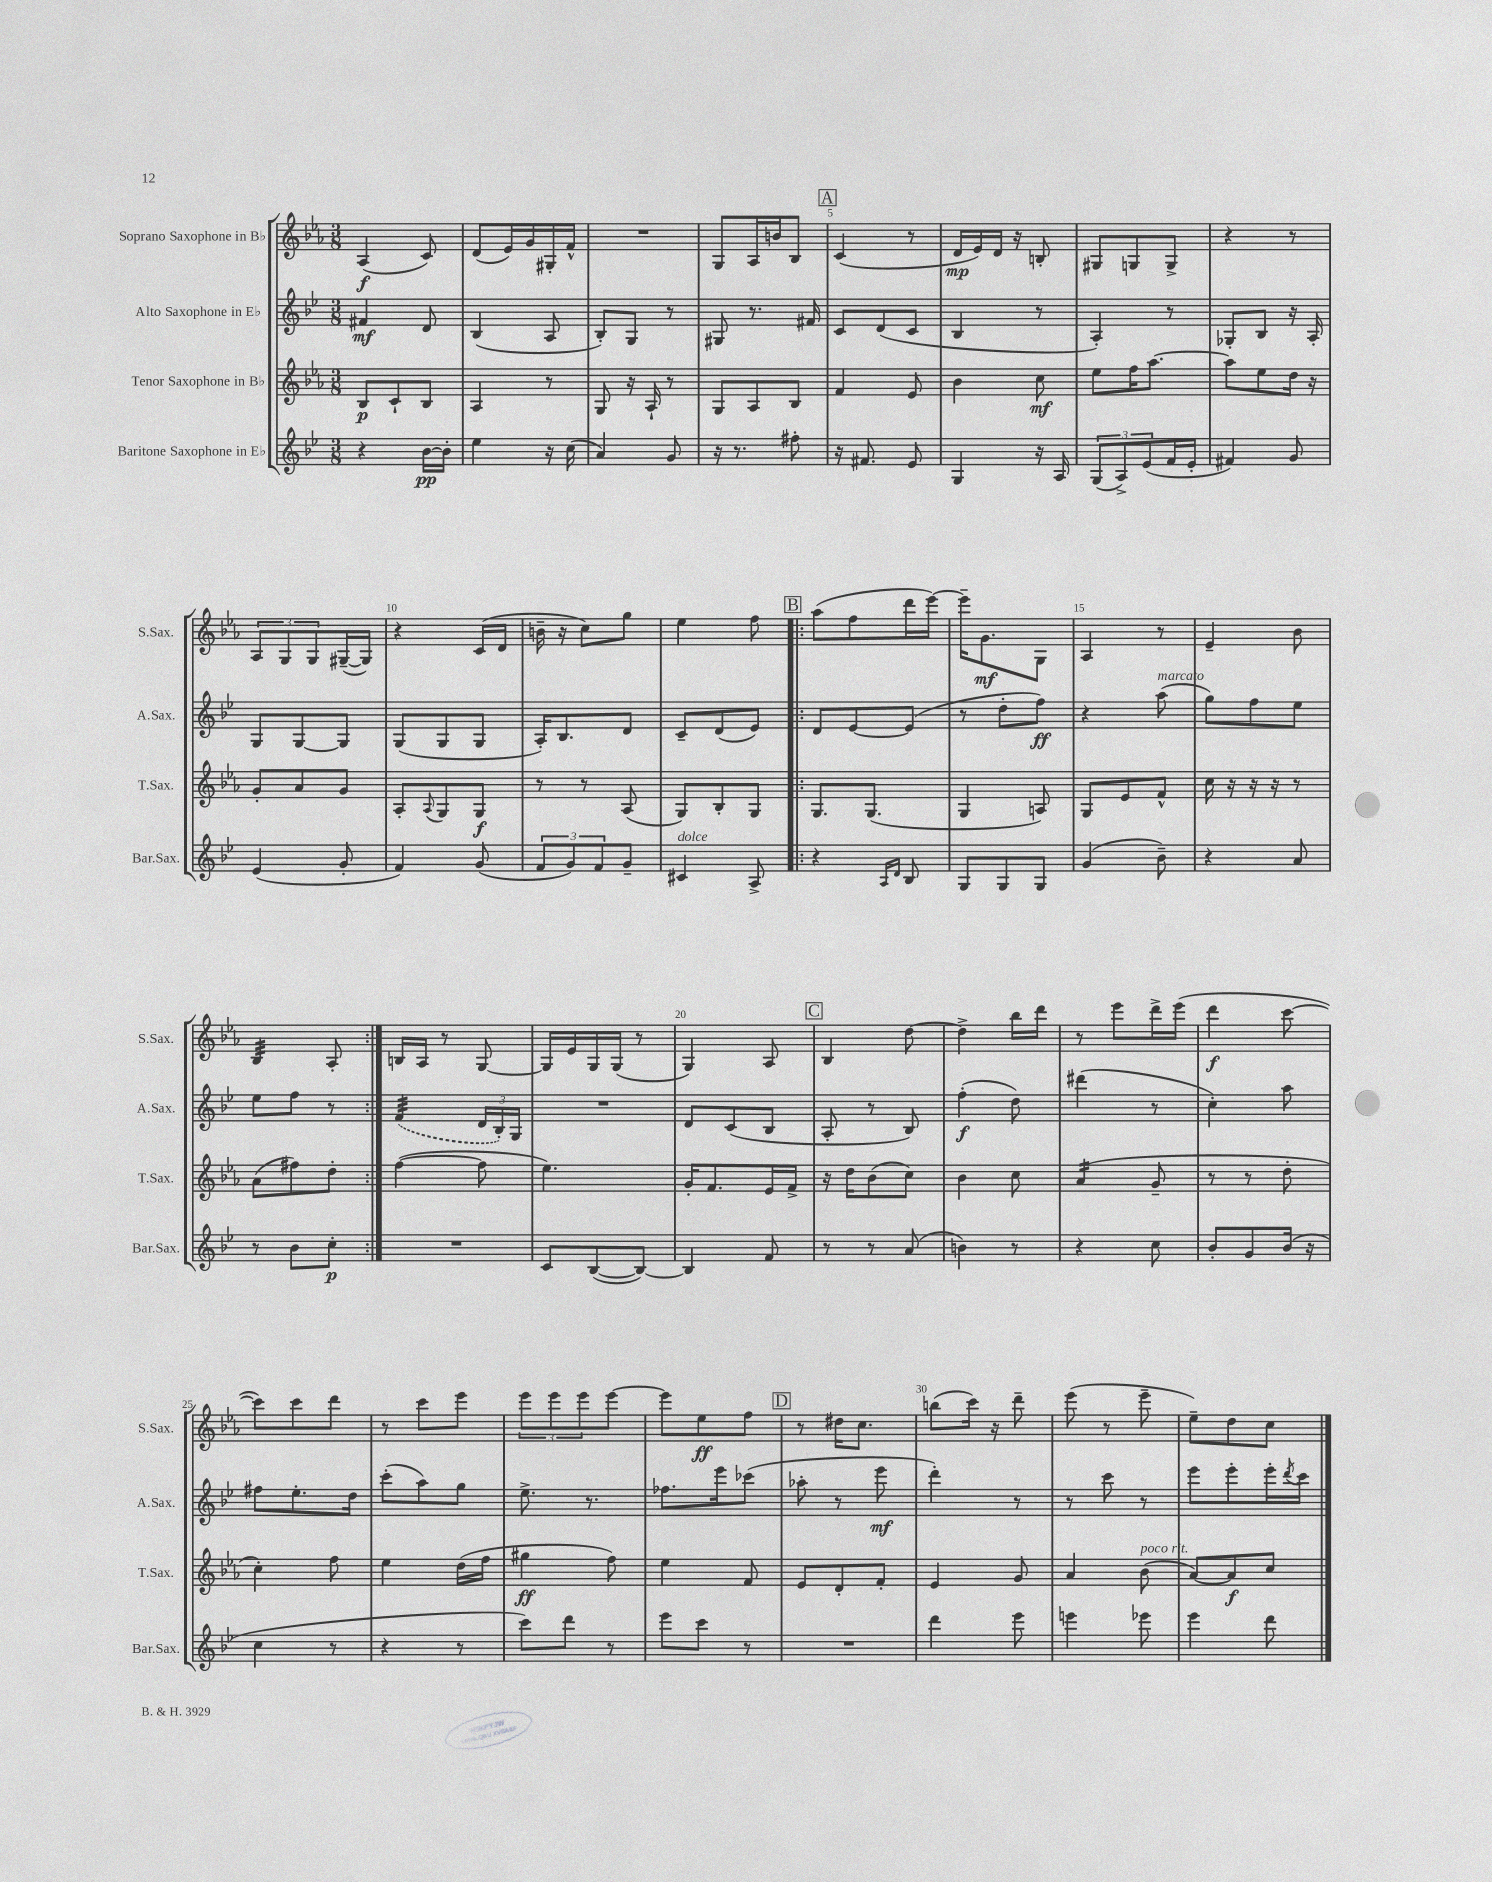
<<
\new StaffGroup <<
\new Staff = "s0" \with { instrumentName = "Soprano Saxophone in Bb" shortInstrumentName = "S.Sax." } {
    \clef treble \key ees \major \numericTimeSignature \time 3/8
    aes4\f( c'8) |
    d'8( ees'16) g'16 gis16-. f'16-^ |
    R4. |
    g8 aes16 b'16 bes8 |
    \mark \markup { \box "A" } c'4( r8 |
    d'16\mp ees'16) d'16 r16 b8-. |
    gis8 g8 g8-> |
    r4 r8 |
    \tuplet 3/2 { aes8 g8 g8 } gis16~--( gis16) |
    r4 c'16( d'16 |
    b'16-- r16 c''8) g''8 |
    ees''4 f''8 |
    \repeat volta 2 { \mark \markup { \box "B" } aes''8( f''8 d'''16 ees'''16~) |
    ees'''16-- g'8.\mf g8 |
    aes4 r8 |
    ees'4-- bes'8 |
    bes4:32 aes8-. | }
    b16 aes16 r8 g8~ |
    g16 ees'16 g16 g16( r8 |
    g4) aes8 |
    \mark \markup { \box "C" } bes4 d''8~ |
    d''4-> bes''16 d'''16 |
    r8 ees'''8 d'''16-> ees'''16( |
    d'''4\f c'''8~ |
    c'''8) c'''8 d'''8 |
    r8 c'''8 ees'''8 |
    \tuplet 3/2 { ees'''8 ees'''8 ees'''8 } ees'''8~ |
    ees'''8 ees''8\ff f''8 |
    \mark \markup { \box "D" } r8 dis''16 c''8. |
    b''8( c'''16) r16 d'''8-- |
    ees'''8( r8 ees'''8-- |
    ees''8--) d''8 c''8 \bar "|." |
}
\new Staff = "s1" \with { instrumentName = "Alto Saxophone in Eb" shortInstrumentName = "A.Sax." } {
    \clef treble \key bes \major \numericTimeSignature \time 3/8
    fis'4\mf d'8 |
    bes4( a8 |
    bes8-.) g8 r8 |
    gis8 r8. fis'16 |
    \mark \markup { \box "A" } c'8 d'8( c'8 |
    bes4 r8 |
    a4-.) r8 |
    ges8-. bes8 r16 a16-. |
    g8 g8~ g8 |
    g8( g8 g8 |
    a16-.) bes8. d'8 |
    c'8-- d'8( ees'8) |
    \repeat volta 2 { \mark \markup { \box "B" } d'8 ees'8~ ees'8( |
    r8 d''8-. f''8\ff) |
    r4 a''8^\markup { \italic "marcato" }( |
    g''8) f''8 ees''8 |
    ees''8 f''8 r8 | }
    \once \slurDashed f'4:32( \tuplet 3/2 { d'16 bes16-.) g16 } |
    R4. |
    d'8 c'8( bes8 |
    \mark \markup { \box "C" } a8-. r8 bes8) |
    f''4-.\f( d''8) |
    dis'''4( r8 |
    c''4-.) a''8 |
    fis''8 ees''8.-. d''16 |
    c'''8-.( a''8) g''8 |
    ees''8.-> r8. |
    fes''8. ees'''16 ces'''8( |
    \mark \markup { \box "D" } aes''8-. r8 ees'''8\mf |
    d'''4-.) r8 |
    r8 c'''8 r8 |
    ees'''8 ees'''8-. ees'''16-. \acciaccatura { d'''8 } c'''16 \bar "|." |
}
\new Staff = "s2" \with { instrumentName = "Tenor Saxophone in Bb" shortInstrumentName = "T.Sax." } {
    \clef treble \key ees \major \numericTimeSignature \time 3/8
    bes8\p c'8-! bes8 |
    aes4 r8 |
    g8 r16 aes16-! r8 |
    g8 aes8 bes8 |
    \mark \markup { \box "A" } f'4 ees'8 |
    bes'4 c''8\mf |
    ees''8 f''16 aes''8.~ |
    aes''8 ees''8 d''16 r16 |
    g'8-. aes'8 g'8 |
    aes8-. \appoggiatura { aes8 } g8 g8\f |
    r8 r8 aes8( |
    g8) bes8-. g8 |
    \repeat volta 2 { \mark \markup { \box "B" } g8. g8.( |
    g4 a8) |
    g8 ees'8 f'8-^ |
    c''16 r16 r16 r16 r8 |
    aes'8( fis''8) d''8-. | }
    f''4~( f''8 |
    ees''4.) |
    g'16-. f'8. ees'16 f'16-> |
    \mark \markup { \box "C" } r16 d''16 bes'8( c''8) |
    bes'4 c''8 |
    aes'4:16( g'8-- |
    r8 r8 d''8-. |
    c''4-.) f''8 |
    ees''4 d''16( f''16 |
    gis''4\ff f''8) |
    ees''4 f'8 |
    \mark \markup { \box "D" } ees'8 d'8-. f'8-. |
    ees'4 g'8 |
    aes'4 bes'8^\markup { \italic "poco rit." }( |
    aes'8~) aes'8\f c''8 \bar "|." |
}
\new Staff = "s3" \with { instrumentName = "Baritone Saxophone in Eb" shortInstrumentName = "Bar.Sax." } {
    \clef treble \key bes \major \numericTimeSignature \time 3/8
    r4 bes'16~\pp bes'16-. |
    ees''4 r16 c''16( |
    a'4) g'8 |
    r16 r8. fis''8-. |
    \mark \markup { \box "A" } r16 fis'8. ees'8 |
    g4 r16 a16 |
    \tuplet 3/2 { g8( a8->) ees'8( } f'16 ees'16-. |
    fis'4) g'8 |
    ees'4( g'8-. |
    f'4) g'8( |
    \tuplet 3/2 { f'8 g'8) f'8 } g'8-- |
    cis'4^\markup { \italic "dolce" } a8-> |
    \repeat volta 2 { \mark \markup { \box "B" } r4 \grace { a16 d'16 } bes8 |
    g8 g8 g8 |
    g'4( bes'8--) |
    r4 a'8 |
    r8 bes'8 c''8-.\p | }
    R4. |
    c'8 bes8~( bes8~) |
    bes4 f'8 |
    \mark \markup { \box "C" } r8 r8 a'8( |
    b'4) r8 |
    r4 c''8 |
    bes'8-. g'8 bes'16( r16 |
    c''4 r8 |
    r4 r8 |
    c'''8) d'''8 r8 |
    ees'''8 c'''8 r8 |
    \mark \markup { \box "D" } R4. |
    d'''4 ees'''8 |
    e'''4 ees'''8 |
    ees'''4 d'''8 \bar "|." |
}
>>
>>
\layout { \context { \Score \override BarNumber.break-visibility = ##(#f #t #t) barNumberVisibility = #(every-nth-bar-number-visible 5) } }
